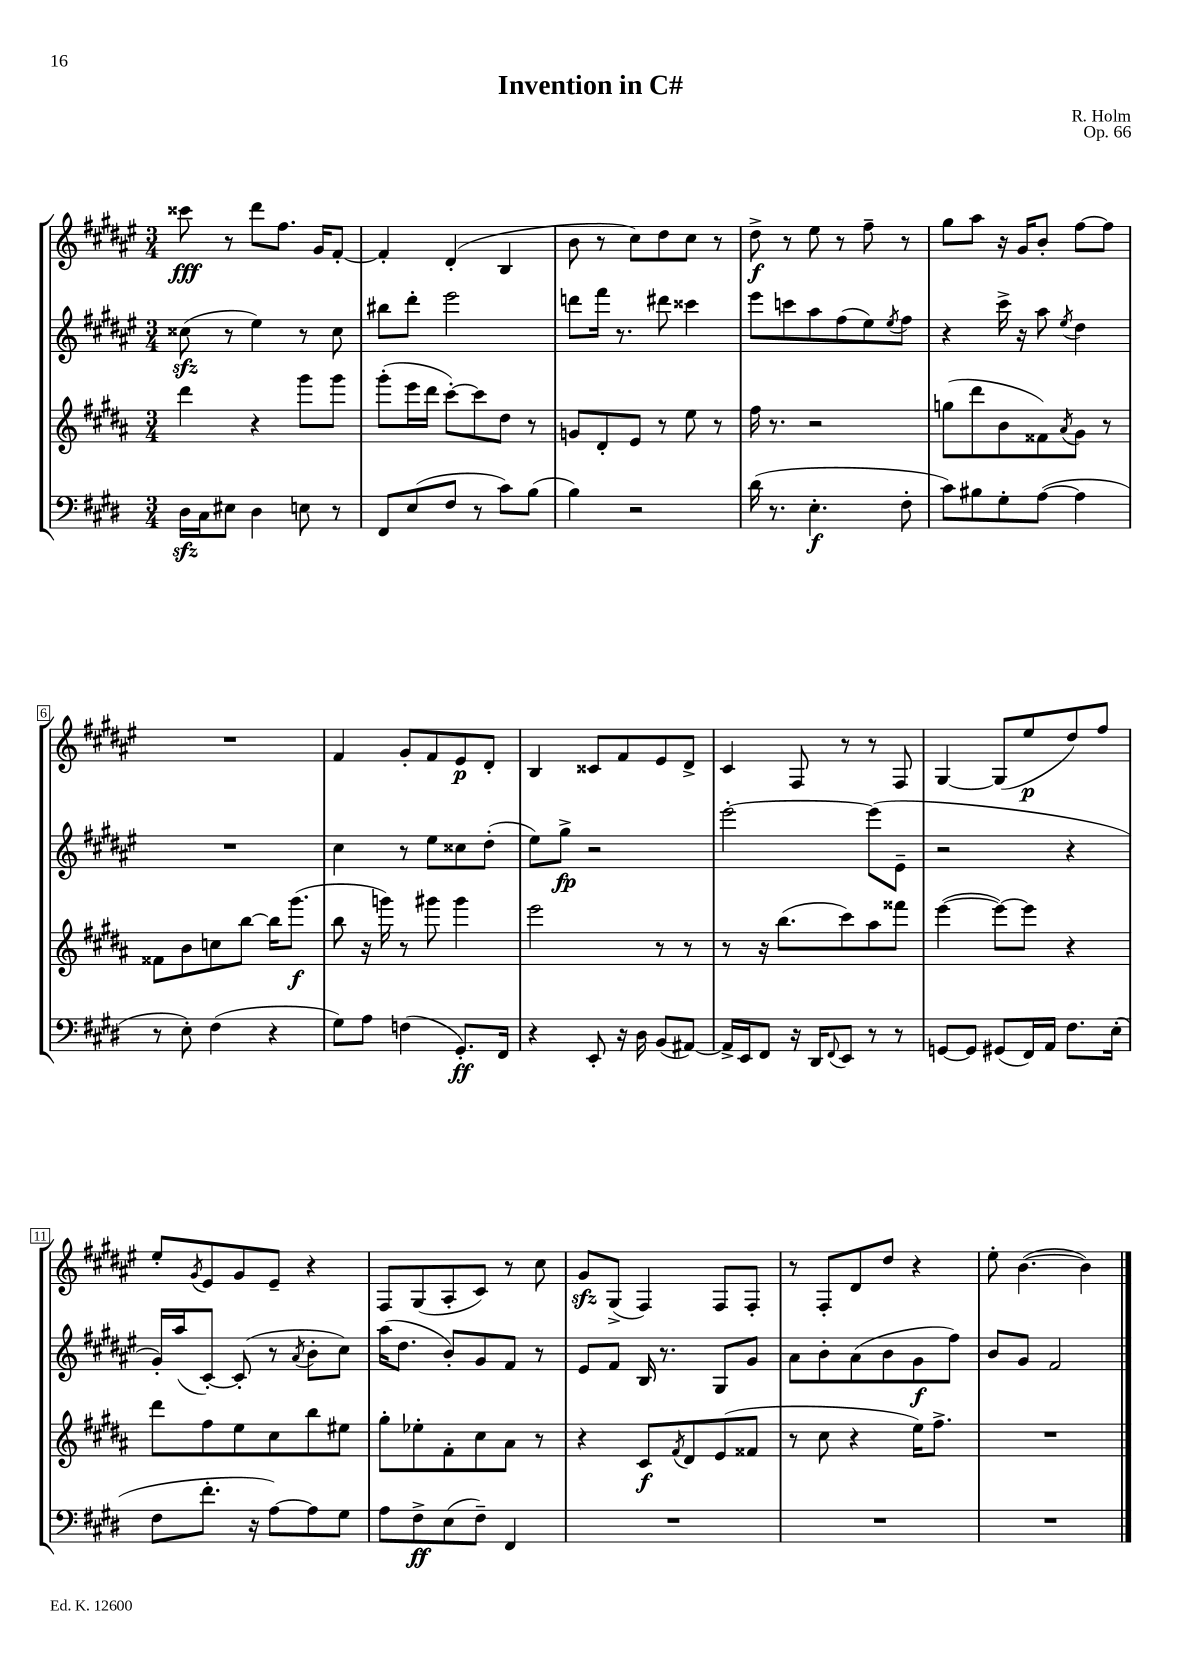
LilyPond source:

\header { title = "Invention in C#" composer = "R. Holm" opus = "Op. 66" }
<<
\new StaffGroup <<
\new Staff = "s0" {
    \clef treble \key fis \major \numericTimeSignature \time 3/4
    cisis'''8\fff r8 dis'''8 fis''8. gis'16 fis'8~-. |
    fis'4-. dis'4-.( b4 |
    b'8 r8 cis''8) dis''8 cis''8 r8 |
    dis''8->\f r8 eis''8 r8 fis''8-- r8 |
    gis''8 ais''8 r16 gis'16 b'8-. fis''8~ fis''8 |
    R2. |
    fis'4 gis'8-. fis'8 eis'8\p dis'8-. |
    b4 cisis'8 fis'8 eis'8 dis'8-> |
    cis'4 fis8 r8 r8 fis8 |
    gis4~ gis8( eis''8\p dis''8) fis''8 |
    eis''8-. \acciaccatura { gis'8 } eis'8 gis'8 eis'8-- r4 |
    fis8 gis8( ais8-. cis'8) r8 cis''8 |
    gis'8\sfz gis8->( fis4) fis8 fis8-. |
    r8 fis8-. dis'8 dis''8 r4 |
    eis''8-. b'4.~( b'4) \bar "|." |
}
\new Staff = "s1" {
    \clef treble \key fis \major \numericTimeSignature \time 3/4
    cisis''8\sfz( r8 eis''4) r8 cisis''8 |
    bis''8 dis'''8-. eis'''2 |
    d'''8 fis'''16 r8. dis'''8 cisis'''4 |
    eis'''8 c'''8 ais''8 fis''8( eis''8) \acciaccatura { eis''8 } fis''8 |
    r4 cis'''16-> r16 ais''8 \acciaccatura { eis''8 } dis''4 |
    R2. |
    cis''4 r8 eis''8 cisis''8 dis''8-.( |
    eis''8) gis''8->\fp r2 |
    eis'''2~-. eis'''8( eis'8-- |
    r2 r4 |
    gis'16-.) ais''16( cis'8~-.) cis'8-.( r8 \acciaccatura { ais'8 } b'8-. cis''8) |
    ais''16( dis''8. b'8-.) gis'8 fis'8 r8 |
    eis'8 fis'8 b16 r8. gis8 gis'8 |
    ais'8 b'8-. ais'8( b'8 gis'8\f fis''8) |
    b'8 gis'8 fis'2 \bar "|." |
}
\new Staff = "s2" {
    \clef treble \key b \major \numericTimeSignature \time 3/4
    dis'''4 r4 gis'''8 gis'''8 |
    gis'''8-.( e'''16 dis'''16 cis'''8~-.) cis'''8 dis''8 r8 |
    g'8 dis'8-. e'8 r8 e''8 r8 |
    fis''16 r8. r2 |
    g''8( dis'''8 b'8 fisis'8) \acciaccatura { ais'8 } gis'8 r8 |
    fisis'8 b'8 c''8 b''8~ b''16 gis'''8.\f( |
    b''8 r16 g'''16) r8 gis'''8 gis'''4 |
    e'''2 r8 r8 |
    r8 r16 b''8.( cis'''8) ais''8 fisis'''8 |
    e'''4~( e'''8~) e'''8 r4 |
    dis'''8 fis''8 e''8 cis''8 b''8 eis''8 |
    gis''8-. ees''8-. fis'8-. cis''8 ais'8 r8 |
    r4 cis'8\f \acciaccatura { fis'8 } dis'8 e'8( fisis'8 |
    r8 cis''8 r4 e''16) fis''8.-> |
    R2. \bar "|." |
}
\new Staff = "s3" {
    \clef bass \key e \major \numericTimeSignature \time 3/4
    dis16\sfz cis16 eis8 dis4 e8 r8 |
    fis,8 e8( fis8 r8 cis'8) b8( |
    b4) r2 |
    dis'16( r8. e4.-.\f fis8-. |
    cis'8) bis8 gis8-. a8~( a4 |
    r8 e8-.) fis4( r4 |
    gis8) a8 f4( gis,8.-.\ff) fis,16 |
    r4 e,8-. r16 dis16 b,8( ais,8~) |
    ais,16-> e,16 fis,8 r16 dis,16 \appoggiatura { fis,8 } e,8 r8 r8 |
    g,8~ g,8 gis,8( fis,16) a,16 fis8. e16-.( |
    fis8 fis'8.-. r16 a8~) a8 gis8 |
    a8 fis8->\ff e8( fis8--) fis,4 |
    R2. |
    R2. |
    R2. \bar "|." |
}
>>
>>
\layout { \context { \Score \override BarNumber.stencil = #(make-stencil-boxer 0.1 0.3 ly:text-interface::print) } }
